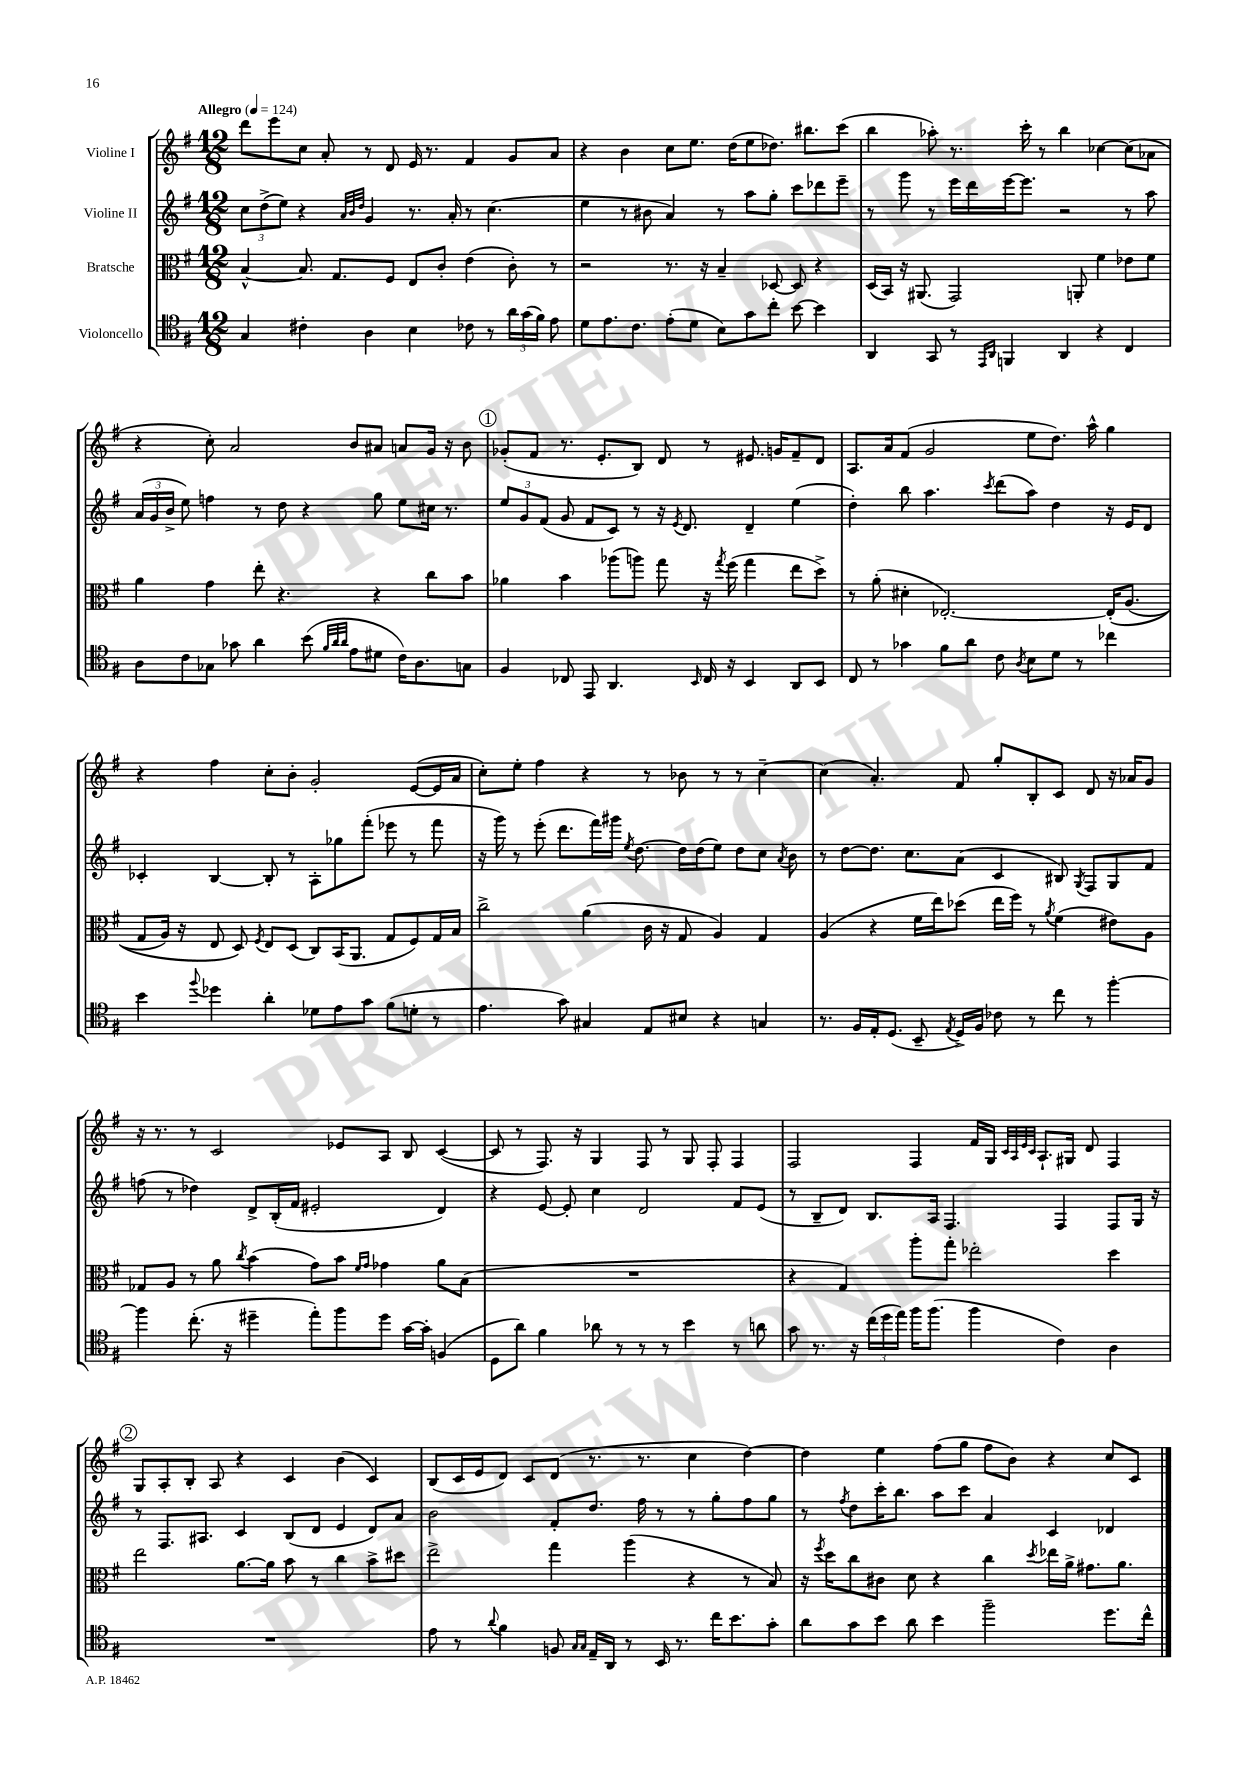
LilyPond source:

<<
\new StaffGroup <<
\new Staff = "s0" \with { instrumentName = "Violine I" } {
    \clef treble \key g \major \numericTimeSignature \time 12/8 \tempo "Allegro" 4 = 124
    \autoBeamOff d'''8[ e'''8 c''8] a'8-. r8 d'8 e'16 r8. fis'4 g'8[ a'8] |
    r4 b'4 c''8[ e''8.] d''16[( e''8 des''8.]) bis''8.[ c'''8]( |
    b''4 aes''8-.) r8. c'''16-. r8 b''4 ces''4~ ces''8[( aes'8] |
    r4 c''8-.) a'2 b'8[ ais'8] a'8[ g'16] r16 b'8 |
    \mark \markup { \circle "1" } ges'8[-.( fis'8] r8. e'8.[-. b8]) d'8 r8 eis'8. g'16[ fis'8-- d'8] |
    a8.[ a'16 fis'8]( g'2 e''8[ d''8.]) a''16-^ g''4 |
    r4 fis''4 c''8[-. b'8]-. g'2-. e'8[~( e'16 a'16] |
    c''8[-.) e''8]-. fis''4 r4 r8 bes'8 r8 r8 c''4~-- |
    c''4( a'4.-.) fis'8 g''8[-. b8-. c'8] d'8 r16 aes'16[ g'8] |
    r16 r8. r8 c'2 ees'8[ a8] b8 c'4~( |
    c'8 r8 fis8.) r16 g4 fis8 r8 g8 fis8-. fis4 |
    fis2 fis4 fis'16[ g16] \grace { c'32[ a32 e'32 c'32] } a8.[-! gis16] d'8 fis4 |
    \mark \markup { \circle "2" } g8[ a8-. b8]-. a8 r4 c'4 b'4( c'4) |
    b8[( c'16 e'16 d'8]) c'8[ d'8]( r8. r8. c''4 d''4~) |
    d''4 e''4 fis''8[( g''8] fis''8[ b'8]) r4 c''8[ c'8] \bar "|." |
}
\new Staff = "s1" \with { instrumentName = "Violine II" } {
    \clef treble \key g \major \numericTimeSignature \time 12/8
    \autoBeamOff \tuplet 3/2 { c''8[ d''8->( e''8]) } r4 \grace { a'32[ b'32 d''32] } g'4 r8. a'16-. r8 c''4.( |
    e''4 r8 bis'8 a'4) r8 a''8[ g''8]-. c'''8[ des'''8 e'''8]-- |
    r8 g'''8 r8 e'''16[ d'''16 e'''16~ e'''8.] r2 r8 a''8 |
    \tuplet 3/2 { a'16[( g'16 b'16]-> } e''8) f''4 r8 d''8 r4 g''8 e''8[ cis''16] r8. |
    \mark \markup { \circle "1" } \tuplet 3/2 { e''8[ g'8 fis'8]( } g'8 fis'8[ c'8]) r8 r16 \acciaccatura { e'8 } d'8. d'4-- e''4( |
    d''4-.) b''8 a''4. \acciaccatura { c'''8 } d'''8[( a''8]) d''4 r16 e'16[ d'8] |
    ces'4-. b4~ b8-. r8 a8[-. ges''8 fis'''8]-.( ees'''8 r8 fis'''8 |
    r16 g'''16) r8 e'''8-.( d'''8.[ fis'''16) gis'''16] \acciaccatura { e''8 } d''8.~ d''16[ d''16( e''8]) d''8[ c''8] \acciaccatura { a'8 } b'8 |
    r8 d''8[~ d''8.] c''8.[ a'8]( c'4 bis8) \acciaccatura { g8 } fis8[ g8 fis'8] |
    f''8( r8 des''4) d'8[-> b16-.( fis'16] eis'2-. d'4) |
    r4 e'8~ e'8-. c''4 d'2 fis'8[ e'8]( |
    r8 b8[-- d'8]) b8.[ a16] fis4. fis4 fis8[ g16] r16 |
    \mark \markup { \circle "2" } r8 fis8.[ ais8.] c'4 b8[( d'8] e'4 d'8[) a'8] |
    b'2 fis'8[-. d''8.] fis''16 r8 r8 g''8[-. fis''8 g''8] |
    r8 \acciaccatura { fis''8 } d''8[ c'''16-. b''8.] a''8[ c'''8] a'4 c'4 des'4 \bar "|." |
}
\new Staff = "s2" \with { instrumentName = "Bratsche" } {
    \clef alto \key g \major \numericTimeSignature \time 12/8
    \autoBeamOff b4~-^ b8. g8.[ fis8] e8[ c'8]-. e'4( c'8-.) r8 |
    r2 r8. r16 b4-- des8~ des8 r4 |
    d16[( b,16]) r16 ais,8.( g,2) a,8-. fis'4 ees'8[ fis'8] |
    a'4 g'4 e''8-. r4. r4 c''8[ b'8] |
    \mark \markup { \circle "1" } aes'4 b'4 aes''8[( a''8]) g''8 r16 \acciaccatura { g''8 } fis''16( g''4 e''8[ d''8]->) |
    r8 a'8-.( dis'4-. ees2.~-.) ees16[-.\( a8.]( |
    g8[ a16]) r16 e8 d8\) \acciaccatura { fis8 } e8[ d8]( c8[) b,16( a,8.] g8[ fis8) g16 b16] |
    c''2-> a'4( c'16 r16 g8 a4) g4 |
    a4( r4 fis'16[ e''16) des''8]( e''16[ fis''16]) r8 \acciaccatura { a'8 } fis'4( eis'8[) a8] |
    ges8[ a8] r8 a'8 \acciaccatura { c''8 } b'4( g'8[) b'8] \grace { fis'16[ g'16] } ges'4 a'8[ b8]( |
    R1. |
    r4 g4) a''8[-. g''8]-. ees''2-. d''4 |
    \mark \markup { \circle "2" } e''2 a'8.[~ a'16] b'8 r8 c''4 b'8[-> dis''8] |
    e''2-> g''4 a''4( r4 r8 b8) |
    r16 \acciaccatura { fis''8 } d''16[ c''8 cis'8] d'8 r4 c''4 \acciaccatura { d''8 } ees''16[ a'16]-> gis'8.[ a'8.] \bar "|." |
}
\new Staff = "s3" \with { instrumentName = "Violoncello" } {
    \clef tenor \key g \major \numericTimeSignature \time 12/8
    \autoBeamOff g4 cis'4-. a4 b4 ces'8 r8 \tuplet 3/2 { a'16[ g'16( fis'16]) } e'8 |
    d'8[ e'8. c'8.] e'8[-.( d'8] b8[) g'8 c''8]-. b'8~ b'4 |
    a,4 g,8 r8 \grace { e,16[ a,16] } f,4 a,4 r4 c4 |
    a8[ c'8 ges8] ges'8 a'4 b'8( \grace { fis'32[ a'32 a'32] } e'8[ dis'8] c'16[) a8. g8] |
    \mark \markup { \circle "1" } fis4 ces8 e,8 a,4. \grace { b,16 } ces16 r16 b,4 a,8[ b,8] |
    c8 r8 ges'4 fis'8[ a'8] c'8 \acciaccatura { a8 } b8[ d'8] r8 ces''4 |
    b'4 \appoggiatura { fis''8 } des''4 a'4-. des'8[ e'8 g'8] fis'8[( d'8]-. r8 |
    e'4. g'8) gis4 e8[ bis8] r4 g4 |
    r8. fis16[ e16-. d8.]( b,8-- \acciaccatura { e8 } d16[->) fis16] ces'8 r8 c''8 r8 fis''4~-. |
    fis''4 c''8.-.( r16 dis''4-- e''8[-.) fis''8 dis''8] g'16[~ g'16]-. f4( |
    d8[ a'8]) fis'4 aes'8 r8 r8 r8 b'4 r8 a'8 |
    g'8 r8. r16 \tuplet 3/2 { c''16[( d''16 e''16]) } fis''16[ fis''8.]( fis''4 c'4) a4 |
    \mark \markup { \circle "2" } R1. |
    e'8 r8 \appoggiatura { a'8 } fis'4 f8 \grace { g16[ g16] } e16[-- a,16] r8 b,16 r8. c''16[ b'8. g'8]-. |
    a'8[ g'8 b'8] a'8 b'4 fis''2-- d''8.[ c''16]-^ \bar "|." |
}
>>
>>
\layout { \context { \Score \remove "Bar_number_engraver" } }
